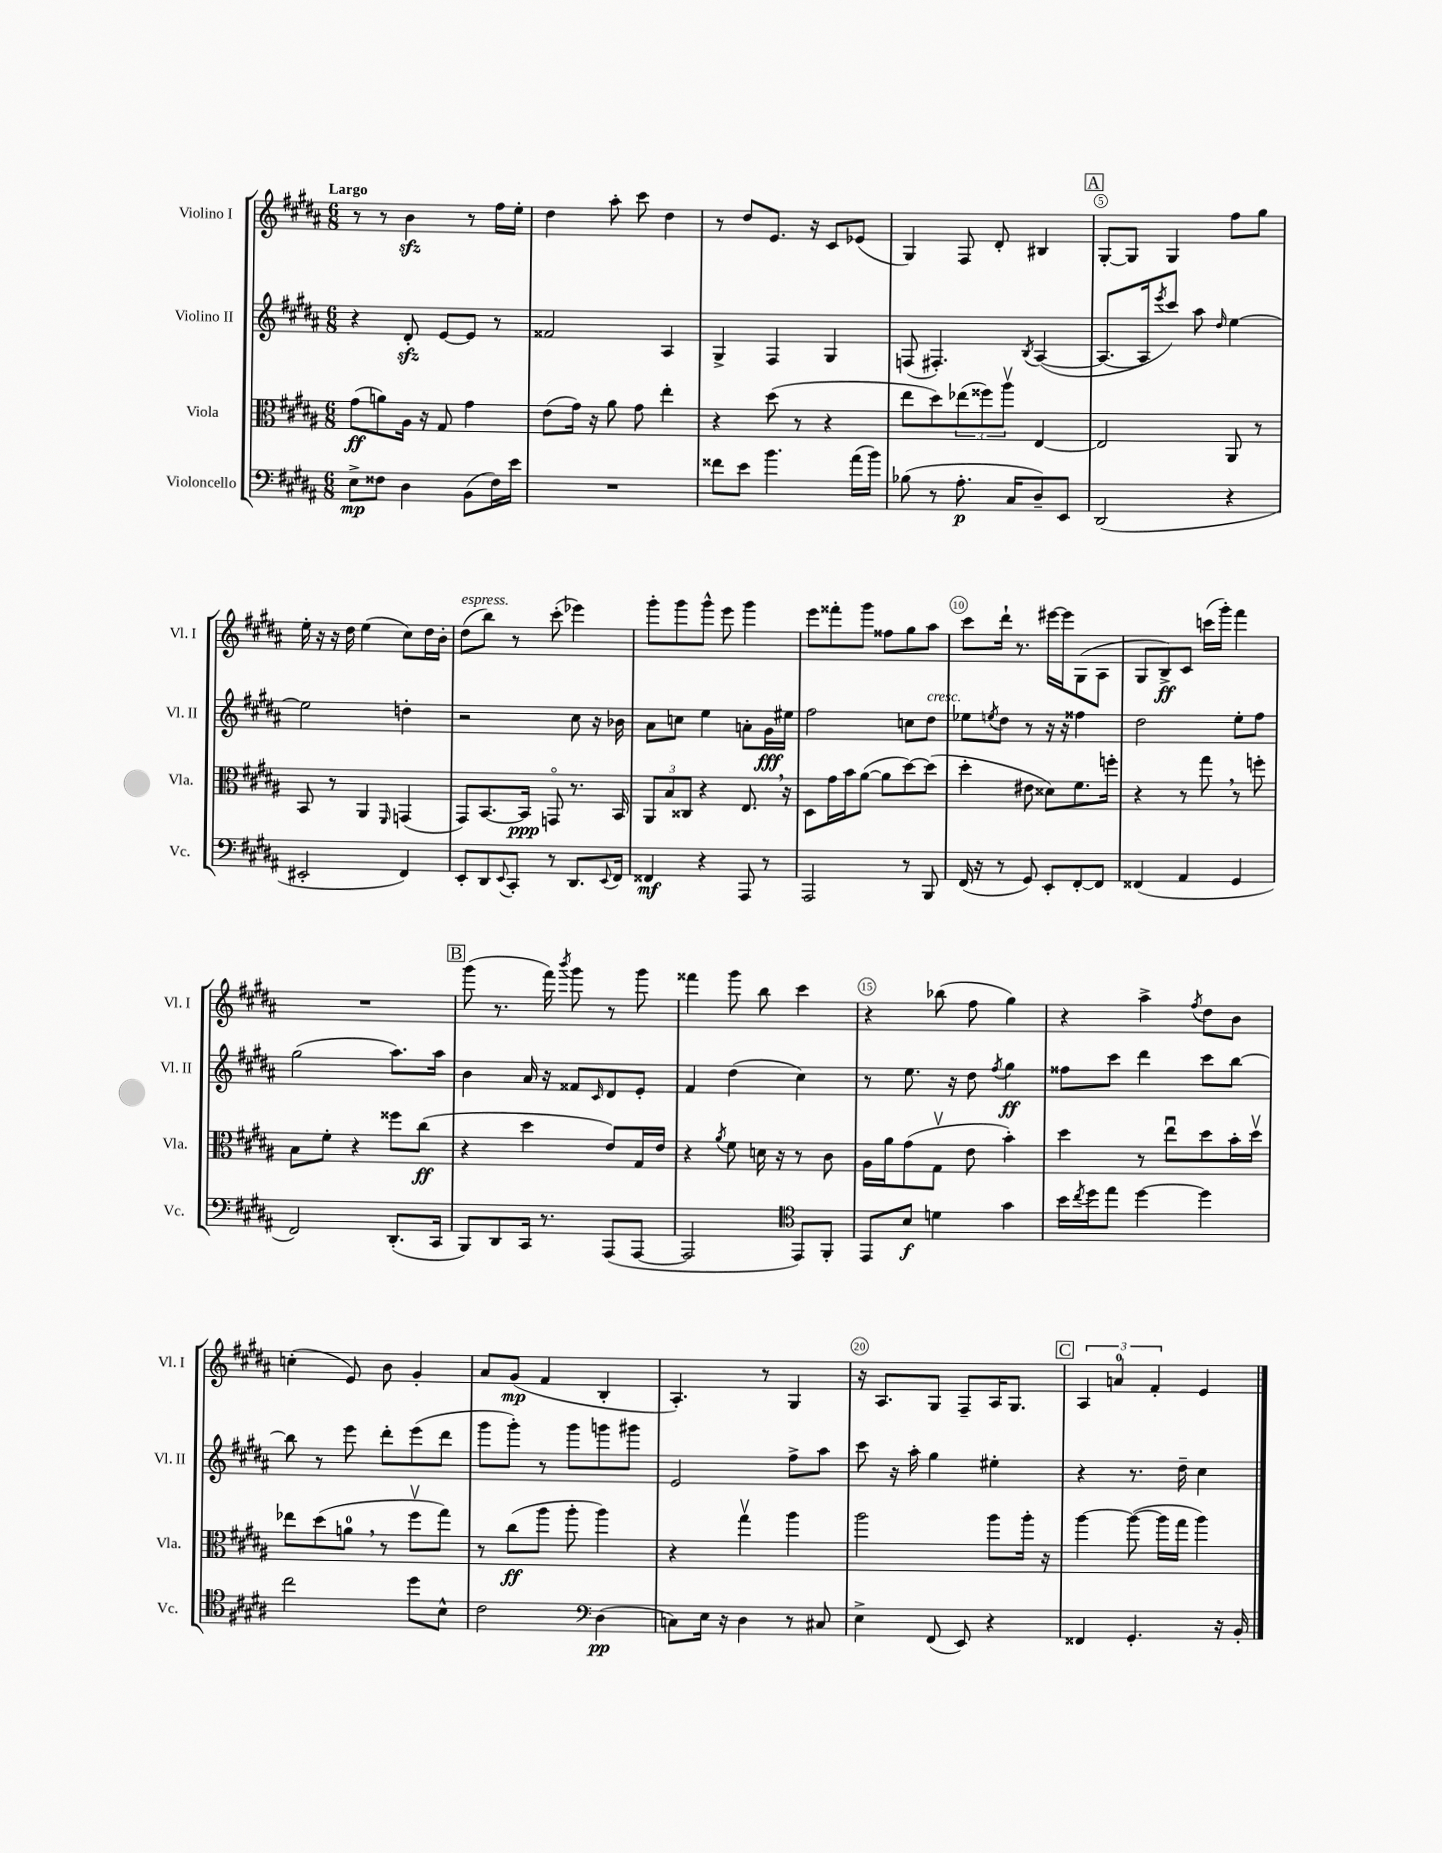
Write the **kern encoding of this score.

**kern	**kern	**kern	**kern
*staff4	*staff3	*staff2	*staff1
*clefF4	*clefC3	*clefG2	*clefG2
*k[f#c#g#d#a#]	*k[f#c#g#d#a#]	*k[f#c#g#d#a#]	*k[f#c#g#d#a#]
*M6/8	*M6/8	*M6/8	*M6/8
8E^	(8g#	4r	8r
8F##	8a)	.	8r
4D#	16A#	8d#'	4b
.	16r	.	.
.	8G#	[8e	.
(8BB	4g#	8e]	8r
16F##)	.	8r	16ff#
16e	.	.	16ee'
=	=	=	=
2.r	(8e	2f##	4dd#
.	16g#)	.	.
.	16r	.	.
.	8a#	.	8aa#'
.	8g#	.	8ccc#
.	4ee'	4A#	4dd#
=	=	=	=
8f##	4r	4G#^	8r
8e	.	.	8dd#
4.b	(8dd#	4F#	8.e
.	8r	.	.
.	.	.	16r
.	4r	4G#	8c#
(16a#	.	.	(8e-
16b)	.	.	.
=	=	=	=
(8B-	8ee	(8F	4G#)
8r	8dd#)	4.F#')	.
8.A#'	(12ee-	.	8F#
.	12ff##)	.	.
.	.	.	8d#'
.	12aa#v	.	.
16C#	.	.	.
.	.	8qB	.
8D#~)	[4E	([4A#	4B#
8EE	.	.	.
=	=	=	=
(2DD#	2E]	8.A#_	[8G#'
.	.	.	8G#]
.	.	16A#]	.
.	.	8qeee	.
.	.	8ccc#)	4G#
.	.	8aa#	.
.	.	16qqdd#	.
4r	8AA#	[4ee	8ff#
.	8r	.	8gg#
=	=	=	=
2EE#'	8BB	2ee]	16ee'
.	.	.	16r
.	8r	.	16r
.	.	.	16dd#
.	4AA#	.	(4ee
.	16qqFF#	.	.
4FF#)	(4GG	4dd'	8cc#)
.	.	.	16dd#
.	.	.	16b'
=	=	=	=
8EE'	8GG#)	2r	(8dd#
8DD#	[8.BB	.	8bb)
8qqEE	.	.	.
8CC#'	.	.	8r
.	16BB]	.	.
8r	8GGo	.	(8ccc#'
8.DD#	8.r	8cc#	4eee-)
.	.	16r	.
8qqEE	.	.	.
16FF#	16BB	16b-	.
=	=	=	=
4FF##	12AA#	8a#	8ggg#'
.	12B	.	.
.	.	8cc	8ggg#
.	12C##	.	.
4r	4r	4ee	8ggg#^^
.	.	.	8eee
8AAA#	8.E	8a'	4ggg#
8r	.	16g#	.
.	16r	16ee#	.
=	=	=	=
2AAA#	8D#	2ff#	8eee
.	16g#	.	8fff##'
.	16b	.	.
.	([8a#	.	8ggg#
.	8a#]	.	8ff##
8r	[8dd#)	8cc	8gg#
8BBB	(8dd#]	8dd#	8aa#
=	=	=	=
(16FF#	4dd#'	8ee-	8ccc#
16r	.	.	.
.	.	8qee	.
8r	.	8dd#	16ddd#`
.	.	.	8.r
8GG#)	8e#	8r	.
8EE'	8d##)	16r	[16eee#
.	.	16r	16eee#]
[8FF#'	8.f#	4ff##	(8G#
8FF#]	.	.	8A#
.	16ff'	.	.
=	=	=	=
(4FF##	4r	2dd#	8G#
.	.	.	8B^)
4AA#	8r	.	8c#
.	8gg#	.	(16ccc
.	.	.	16ggg#')
4GG#	8r	8ee'	4fff#
.	8ff'	8ff#	.
=	=	=	=
2FF#)	8B	(2gg#	2.r
.	8f#'	.	.
.	4r	.	.
(8.DD#'	8ff##	8.aa#)	.
.	(8cc#	.	.
16CC#	.	16aa#	.
=	=	=	=
8BBB)	4r	4b	(8ggg#
8DD#	.	.	8.r
16CC#	4dd#	16a#	.
8.r	.	16r	16fff#)
.	.	.	8qbbb
.	.	8f##	8ggg#
.	.	16qqc#	.
(8AAA#	8e)	8d#	8r
[8AAA#	16G#	8e'	8ggg#
.	16e	.	.
=	=	=	=
2AAA#]	4r	4f#	4fff##
.	8qa#	.	.
.	8f#	(4dd#	8ggg#
.	16d	.	8bb
.	16r	.	.
*clefC4	*	*	*
8EE)	8r	4cc#)	4ccc#
8FF#'	8c#	.	.
=	=	=	=
8EE	16A#	8r	4r
.	16a#	.	.
8B	(8g#	8.ee	.
4d	8G#v	.	(8bb-
.	.	16r	.
.	8e	8dd#	8ff#
.	.	8qff#	.
4g#	4b')	4gg#	4gg#)
=	=	=	=
16b	4dd#	8ff##	4r
8qcc#	.	.	.
16dd#	.	.	.
8ee	.	8ccc#	.
[4dd#	8r	4ddd#	4aa#^
.	8eeu	.	.
.	.	.	8qff#
4dd#]	8dd#	8ccc#	8dd#
.	16b'	[8bb	8b
.	16dd#v	.	.
=	=	=	=
2cc#	8ee-	8bb]	(4cc'
.	(8dd#	8r	.
.	8a	8eee	8e)
.	8r	8ddd#'	8b
8dd#	8ff#v	(8eee	4g#'
8B^^	8gg#)	8ddd#	.
=	=	=	=
2c#	8r	8ggg#	8a#
.	(8cc#	8ggg#')	(8g#
.	8aa#	8r	4f#
.	8aa#'	8ggg#	.
*clefF4	*	*	*
(4D#	4aa#)	8ggg	4B'
.	.	8ggg#	.
=	=	=	=
8C)	4r	2e	4.A#')
16E	.	.	.
16r	.	.	.
4D#	4gg#v	.	.
.	.	.	8r
8r	4aa#	8ff#^	4G#
8C#	.	8aa#	.
=	=	=	=
4E^	2aa#	8ccc#	16r
.	.	.	8.A#
.	.	16r	.
.	.	16aa#'	.
(8FF#	.	4gg#	8G#
8EE)	.	.	8F#~
4r	8aa#	4ee#'	16A#
.	.	.	8.G#
.	16aa#'	.	.
.	16r	.	.
=	=	=	=
4FF##	[4aa#	4r	6A#
.	.	.	6a
4.GG#'	(8aa#_	8.r	.
.	.	.	6f#'
.	16aa#]	.	.
.	16gg#	16dd#~	.
.	4aa#)	4cc#	4e
16r	.	.	.
16BB'	.	.	.
==	==	==	==
*-	*-	*-	*-
